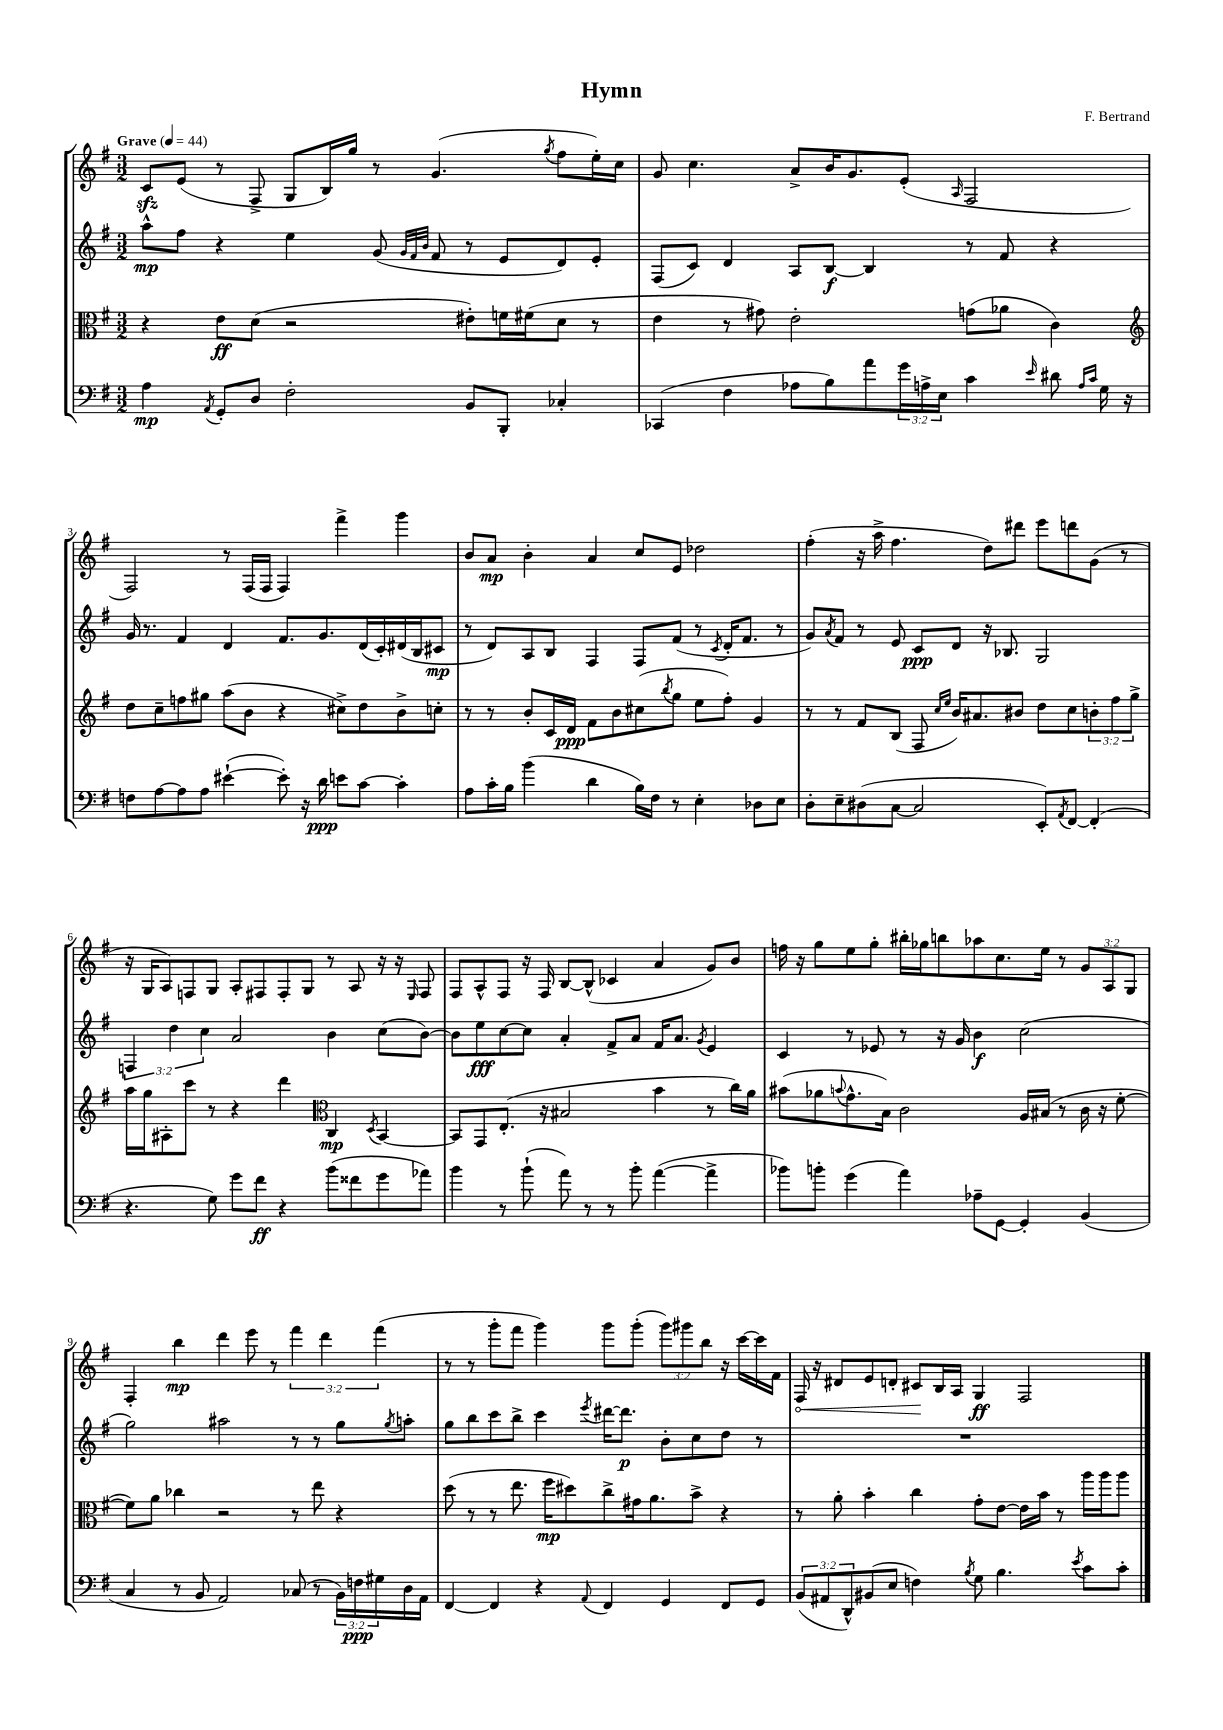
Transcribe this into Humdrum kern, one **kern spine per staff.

**kern	**kern	**kern	**kern
*staff4	*staff3	*staff2	*staff1
*clefF4	*clefC3	*clefG2	*clefG2
*k[f#]	*k[f#]	*k[f#]	*k[f#]
*M3/2	*M3/2	*M3/2	*M3/2
*MM44	*MM44	*MM44	*MM44
4A\	4r	8aa^^\L	8c/L
.	.	8ff#\J	(8e/J
8qAA/	.	.	.
8GG'/L	8e\L	4r	8r
8D/J	(8d\J	.	8F#^/
2F#'\	2r	4ee\	8G/L
.	.	.	16B/L)
.	.	.	16gg/JJ
.	.	(8g/	8r
.	.	32qqg/LLL	.
.	.	32qqf#/	.
.	.	32qqb/JJJ	.
.	.	8f#/	(4.g/
8BB/L	8e#'\L)	8r	.
8BBB'/J	16f\L	8e/L	.
.	(16f#\J	.	.
.	.	.	8qgg/
4C-'/	8d\J	8d/)	8ff#\L
.	8r	8e'/J	16ee'\L)
.	.	.	16cc\JJ
=	=	=	=
(4CC-/	4e\	(8F#/L	8g/
.	.	8c/J)	4.cc\
4F#\	8r	4d/	.
.	8g#\)	.	.
8A-\L	2e'\	8A/L	8a^/L
8B\)	.	[8B/J	16b/K
.	.	.	8.g/
8a\	.	4B/]	.
24g\L	.	.	(8e'/J
24A^\	.	.	.
24E\JJ	.	.	.
.	.	.	16qqA/
4c\	(8g\L	8r	2F#/
.	8a-\J	8f#/	.
16qqe/	.	.	.
8d#\	4c\)	4r	.
16qqA/LL	.	.	.
16qqc/JJ	.	.	.
16G\	.	.	.
16r	.	.	.
=	=	=	=
*	*clefG2	*	*
8F\L	8dd\L	16g/	2F#/)
.	.	8.r	.
[8A\	8cc~\	.	.
8A\]	8ff\	4f#/	.
8A\J	8gg#\J	.	.
([4e#`\	(8aa\L	4d/	8r
.	8b\J	.	(16F#/LL
.	.	.	16F#/JJ
8e#'\])	4r	8.f#/L	4F#/)
16r	.	.	.
16d\	.	8.g/	.
8e\L	8cc#^\L)	.	4fff#^\
[8c\J	8dd\	(16d/L	.
.	.	16c'/)	.
4c'\]	8b^\	(16d#/	4ggg\
.	.	16B/J	.
.	8cc'\J	8c#/J	.
=	=	=	=
8A\L	8r	8r	8b/L
16c'\L	8r	8d/L)	8a/J
16B\JJ	.	.	.
(4b\	8b'/L	8A/	4b'\
.	16c/L	8B/J	.
.	16d/JJ	.	.
4d\	8f#\L	4F#/	4a/
.	8b\	.	.
16B\LL)	(8cc#\	8F#/L	8cc/L
16F#\JJ	.	.	.
.	8qbb/	.	.
8r	8gg\J	(8f#/J	8e/J
4E'\	8ee\L	8r	2dd-\
.	.	8qc/	.
.	8ff#'\J)	16d'/LK	.
.	.	8.f#/J	.
8D-\L	4g/	.	.
8E\J	.	8r	.
=	=	=	=
8D'\L	8r	8g/L)	(4ff#'\
.	.	8qa/	.
8E~\	8r	8f#/J	.
(8D#\	8f#/L	8r	16r
.	.	.	16aa^\
[8C\J	(8B/J	8e/	4.ff#\
2C/]	8F#/	8c/L	.
.	16qqcc/LL	.	.
.	16qqee/JJ	.	.
.	16b/LK)	8d/J	.
.	8.a#/	.	.
.	.	16r	8dd\L)
.	.	8.B-/	.
.	8b#/J	.	8ddd#\J
8EE'/L)	8dd\L	2G/	8eee\L
8qAA/	.	.	.
[8FF#/J	8cc\	.	8ddd\
(4FF#'/]	12b'\	.	(8g\J
.	12ff#\	.	.
.	.	.	8r
.	12gg^\J	.	.
=	=	=	=
4.r	16aa\LL	6F/	16r
.	16gg\J	.	16G/LK
.	8A#'\	.	8A/)
.	.	6dd\	.
.	8ccc\J	.	8F/
.	.	6cc\	.
8G\)	8r	.	8G/J
8g\L	4r	2a/	8A'/L
8f#\J	.	.	8F#/
4r	4ddd\	.	8F#'/
.	.	.	8G/J
*	*clefC3	*	*
(8b\L	4C/	4b\	8r
8f##\	.	.	8A/
.	8qD/	.	.
8g\	[4BB/	(8cc\L	16r
.	.	.	16r
.	.	.	16qqE/
8a-\J)	.	[8b\J)	8F#/
=	=	=	=
4b\	8BB/]L	8b\]L	8F#/L
.	8GG/	8ee\	8A^^/
8r	(8.E'/J	[8cc\	8F#/J
(8b`\	.	8cc\]J	16r
.	16r	.	16F#/
8a\)	2B#/	4a'/	[8B/L
8r	.	.	(8B^^/]J
8r	.	8f#^/L	4c-/
8b'\	.	8a/J	.
([4a\	4b\	16f#/LK	4a/
.	.	8.a/J	.
.	.	8qg/	.
4a^\]	8r	4e/	8g/L)
.	16cc\LL)	.	8b/J
.	16a\JJ	.	.
=	=	=	=
8b-\L)	(8b#\L	4c/	16ff\
.	.	.	16r
8b'\J	8a-\	.	8gg\L
.	8qqb/	.	.
(4g\	8.g^^\	8r	8ee\
.	.	8e-/	8gg'\J
.	16B\Jk)	.	.
4a\)	2c\	8r	16bb#'\LL
.	.	.	16gg-\J
.	.	16r	8bb\
.	.	16g/	.
8A-~\L	.	4b\	8aa-\
[8GG\J	.	.	8.cc\
4GG'/]	16A/LL	(2cc\	.
.	(16B#/JJ	.	16ee\Jk
.	8r	.	8r
(4BB/	16c\	.	12g/L
.	16r	.	.
.	.	.	12A/
.	[8f#'\	.	.
.	.	.	12G/J
=	=	=	=
4C/	8f#\]L)	2gg\)	4F#'/
.	8a\J	.	.
8r	4cc-\	.	4bb\
8BB/	.	.	.
2AA/)	2r	2aa#\	4ddd\
.	.	.	8eee\
.	.	.	8r
(8C-/	8r	8r	6fff#\
8r	8ee\	8r	.
.	.	.	6ddd\
24BB\LL)	4r	8gg\L	.
24F\	.	.	.
24G#\	.	.	(6fff#\
.	.	8qgg/	.
16D\	.	8aa'\J	.
16AA\JJ	.	.	.
=	=	=	=
[4FF#/	(8dd\	8gg\L	8r
.	8r	8bb\	8r
4FF#/]	8r	8ccc\	8ggg'\L
.	8.ee\	8bb^\J	8fff#\J
4r	.	4ccc\	4ggg\)
.	16ff#\LK	.	.
.	8dd#\)	.	.
8qqAA/	.	8qeee/	.
4FF#/	8cc^\	[16ddd#\LK	8ggg\L
.	.	8.ddd#\]J	.
.	16g#\k	.	(8ggg'\J
.	8.a\	.	.
4GG/	.	8b'\L	12ggg\L)
.	.	.	12ggg#\
.	8b^\J	8cc\	.
.	.	.	12bb\J
8FF#/L	4r	8dd\J	16r
.	.	.	[16ccc\LL
8GG/J	.	8r	16ccc\]
.	.	.	16f#\JJ
=	=	=	=
(12BB/L	8r	1.r	16F#/
.	.	.	16r
12AA#/	.	.	.
.	8a'\	.	8d#/L
12DD^^/)	.	.	.
(8BB#/	4b'\	.	8e/
8E/J	.	.	8d'/J
4F\)	4cc\	.	8c#/L
.	.	.	16B/L
.	.	.	16A/JJ
8qB/	.	.	.
8G\	8g'\L	.	4G/
4.B\	[8e\J	.	.
.	16e\]LL	.	2F#/
.	16b\JJ	.	.
.	8r	.	.
8qe/	.	.	.
8c\L	16aa\LL	.	.
.	16aa\J	.	.
8c'\J	8aa\J	.	.
==	==	==	==
*-	*-	*-	*-
